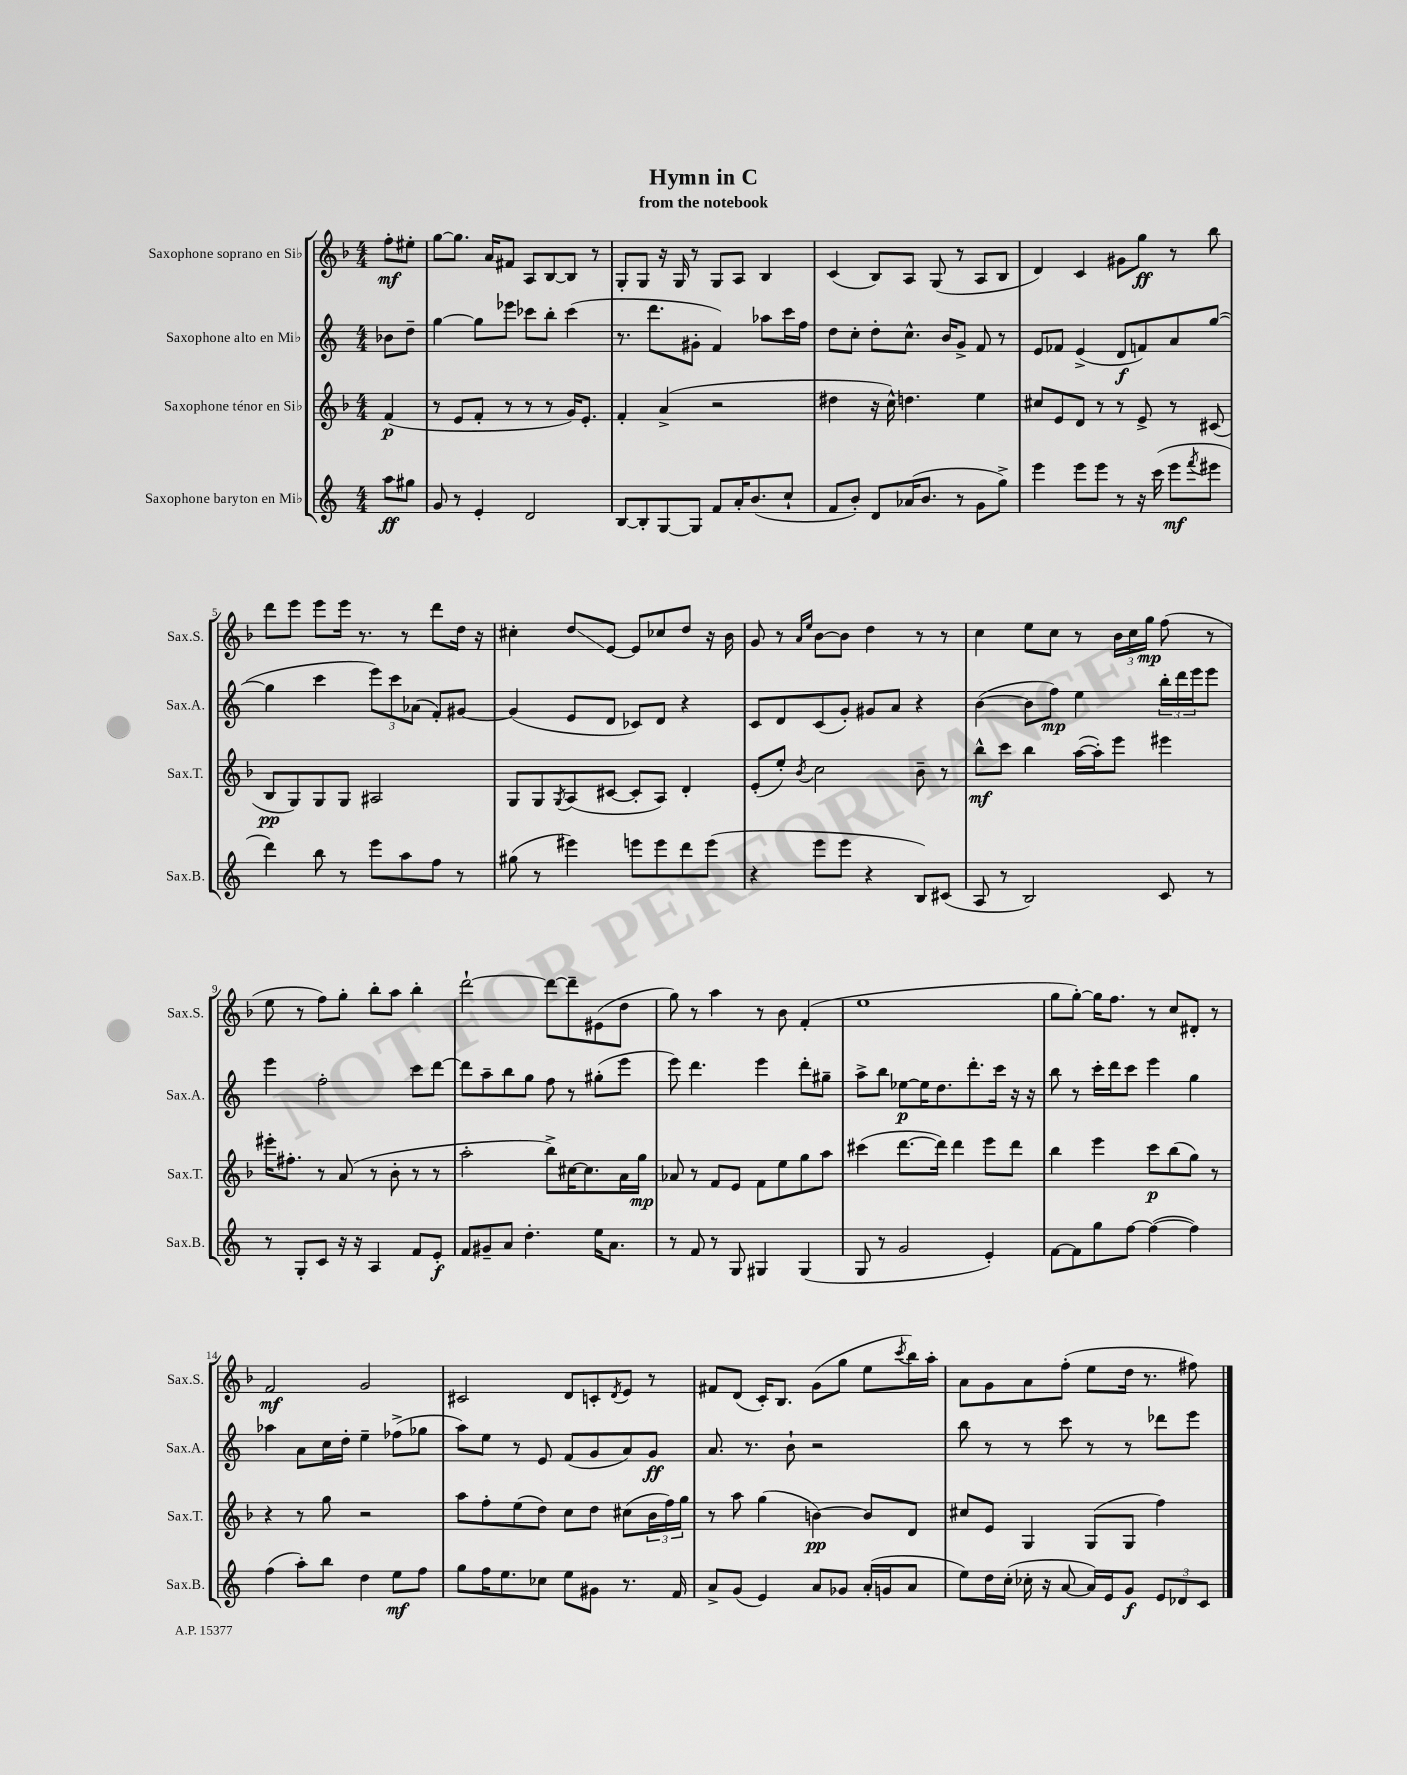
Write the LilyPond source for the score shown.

\header { title = "Hymn in C" subtitle = "from the notebook" }
<<
\new StaffGroup <<
\new Staff = "s0" \with { instrumentName = "Saxophone soprano en Sib" shortInstrumentName = "Sax.S." } {
    \clef treble \key f \major \numericTimeSignature \time 4/4 \partial 4
    f''8-.\mf eis''8-. |
    g''8~ g''8. a'16 fis'8 a8 bes8~ bes8 r8 |
    g8-. g8 r16 g16 r8 g8 a8 bes4 |
    c'4( bes8) a8 g8( r8 a8 bes8 |
    d'4) c'4 gis'8 g''8\ff r8 bes''8 |
    d'''8 e'''8 e'''8 e'''16 r8. r8 d'''8 d''16 r16 |
    cis''4-. d''8\glissando e'8~ e'8 ces''8 d''8 r16 bes'16 |
    g'8 r8 \grace { a'16 e''16 } bes'8~ bes'8 d''4 r8 r8 |
    c''4 e''8 c''8 r8 \tuplet 3/2 { bes'16 c''16 g''16\mp } f''8( r8 |
    e''8 r8 f''8) g''8-. bes''8-. a''8 bes''4-. |
    d'''2~-! d'''8~ d'''8-- eis'8( d''8 |
    g''8) r8 a''4 r8 bes'8 f'4-.( |
    e''1 |
    g''8 g''8~-.) g''16 f''8. r8 c''8 dis'8-. r8 |
    f'2\mf g'2 |
    cis'2 d'8 c'8-. \acciaccatura { d'8 } e'8 r8 |
    fis'8 d'8( c'16-.) bes8. g'8( g''8 e''8 \acciaccatura { c'''8 } bes''16) a''16-. |
    a'8 g'8 a'8 f''8-.( e''8 d''16 r8. fis''8) \bar "|." |
}
\new Staff = "s1" \with { instrumentName = "Saxophone alto en Mib" shortInstrumentName = "Sax.A." } {
    \clef treble \key c \major \numericTimeSignature \time 4/4 \partial 4
    bes'8 d''8-- |
    g''4~ g''8 ees'''8 ces'''8 b''8-. ces'''4( |
    r8. d'''8. gis'8-. f'4) aes''8 c'''16 f''16 |
    d''8 c''8-. d''8-. c''8.-^ b'16 g'8-> f'8 r8 |
    e'8 fes'8 e'4->( d'8\f f'8) a'8 g''8~( |
    g''4 c'''4 \tuplet 3/2 { e'''8) c'''8 aes'8( } f'8-.) gis'8~ |
    gis'4( e'8 d'8 ces'8) d'8 r4 |
    c'8 d'8 c'8( g'8-.) gis'8 a'8 r4 |
    b'4~( b'8 f''8\mp) e''4 \tuplet 3/2 { b''16-. d'''16 e'''16 } e'''8 |
    e'''4 f''2-. c'''8 d'''8~ |
    d'''8 a''8-- b''8 g''8 f''8 r8 gis''8-.( e'''8 |
    e'''8) d'''4. e'''4 d'''8-. gis''8-- |
    a''8-> b''8 ees''8~\p ees''16 d''8. d'''8.-. c'''16 r16 r16 |
    b''8 r8 c'''16-. d'''16 c'''8 e'''4 g''4 |
    aes''4 a'8 c''16 d''16-. e''4-- fes''8->( ges''8 |
    a''8) e''8 r8 e'8 f'8( g'8 a'8) g'8\ff |
    a'8. r8. b'8-! r2 |
    b''8 r8 r8 c'''8 r8 r8 des'''8 e'''8 \bar "|." |
}
\new Staff = "s2" \with { instrumentName = "Saxophone ténor en Sib" shortInstrumentName = "Sax.T." } {
    \clef treble \key f \major \numericTimeSignature \time 4/4 \partial 4
    f'4\p( |
    r8 e'8 f'8-. r8 r8 r8 g'16) e'8.-. |
    f'4-. a'4->( r2 |
    dis''4 r16 c''16-^) d''4. e''4 |
    cis''8 e'8 d'8 r8 r8 e'8-> r8 cis'8( |
    bes8\pp g8) g8 g8 ais2 |
    g8 g8 \acciaccatura { g8 } a8( cis'8~ cis'8-. a8) d'4-. |
    e'8-.( e''8-.) \acciaccatura { bes'8 } c''2 bes'8-- r8 |
    bes''8-^\mf c'''8 bes''4 a''16~( a''16-.) e'''8 eis'''4 |
    eis'''16-. fis''8.-. r8 a'8( r8 bes'8-. r8 r8 |
    a''2-. bes''8->) cis''16~ cis''8. a'16 g''16\mp |
    aes'8 r8 f'8 e'8 f'8 e''8 g''8 a''8 |
    cis'''4( d'''8.~ d'''16) d'''4 e'''8 d'''8 |
    bes''4 e'''4 c'''8\p bes''8( g''8) r8 |
    r4 r8 g''8 r2 |
    a''8 f''8-. e''8( d''8) c''8 d''8 cis''8( \tuplet 3/2 { bes'16 f''16) g''16 } |
    r8 a''8 g''4( b'4~\pp) b'8 d'8 |
    cis''8 e'8 g4 g8( g8 f''4) \bar "|." |
}
\new Staff = "s3" \with { instrumentName = "Saxophone baryton en Mib" shortInstrumentName = "Sax.B." } {
    \clef treble \key c \major \numericTimeSignature \time 4/4 \partial 4
    a''8\ff gis''8 |
    g'8 r8 e'4-. d'2 |
    b8~ b8-. g8~ g8 f'8 a'16-. b'8.( c''8-! |
    f'8 b'8-.) d'8 aes'16( b'8. r8 g'8 g''8->) |
    e'''4 e'''8 e'''8 r8 r16 c'''16( e'''8\mf \acciaccatura { f'''8 } eis'''8 |
    d'''4) b''8 r8 e'''8 a''8 f''8 r8 |
    gis''8( r8 eis'''4) e'''8 e'''8 d'''8 e'''8( |
    r4 e'''8 e'''8 r4 b8) cis'8( |
    a8 r8 b2) c'8 r8 |
    r8 g8-. c'8 r16 r16 a4 f'8 e'8-.\f |
    f'8 gis'8-- a'8 d''4.-. e''16 a'8. |
    r8 f'8 r8 g8 gis4 gis4( |
    g8 r8 g'2 e'4-.) |
    f'8~ f'8 g''8 f''8~ f''4~( f''4) |
    f''4( a''8-.) b''8 d''4 e''8\mf f''8 |
    g''8 f''16 e''8. ces''8 e''8 gis'8 r8. f'16 |
    a'8-> g'8( e'4) a'8 ges'8 a'16-.( g'16 a'8 |
    e''8) d''16 c''16-.( ces''16-. r16 a'8~ a'16) e'16 g'8\f \tuplet 3/2 { e'8 des'8 c'8 } \bar "|." |
}
>>
>>
